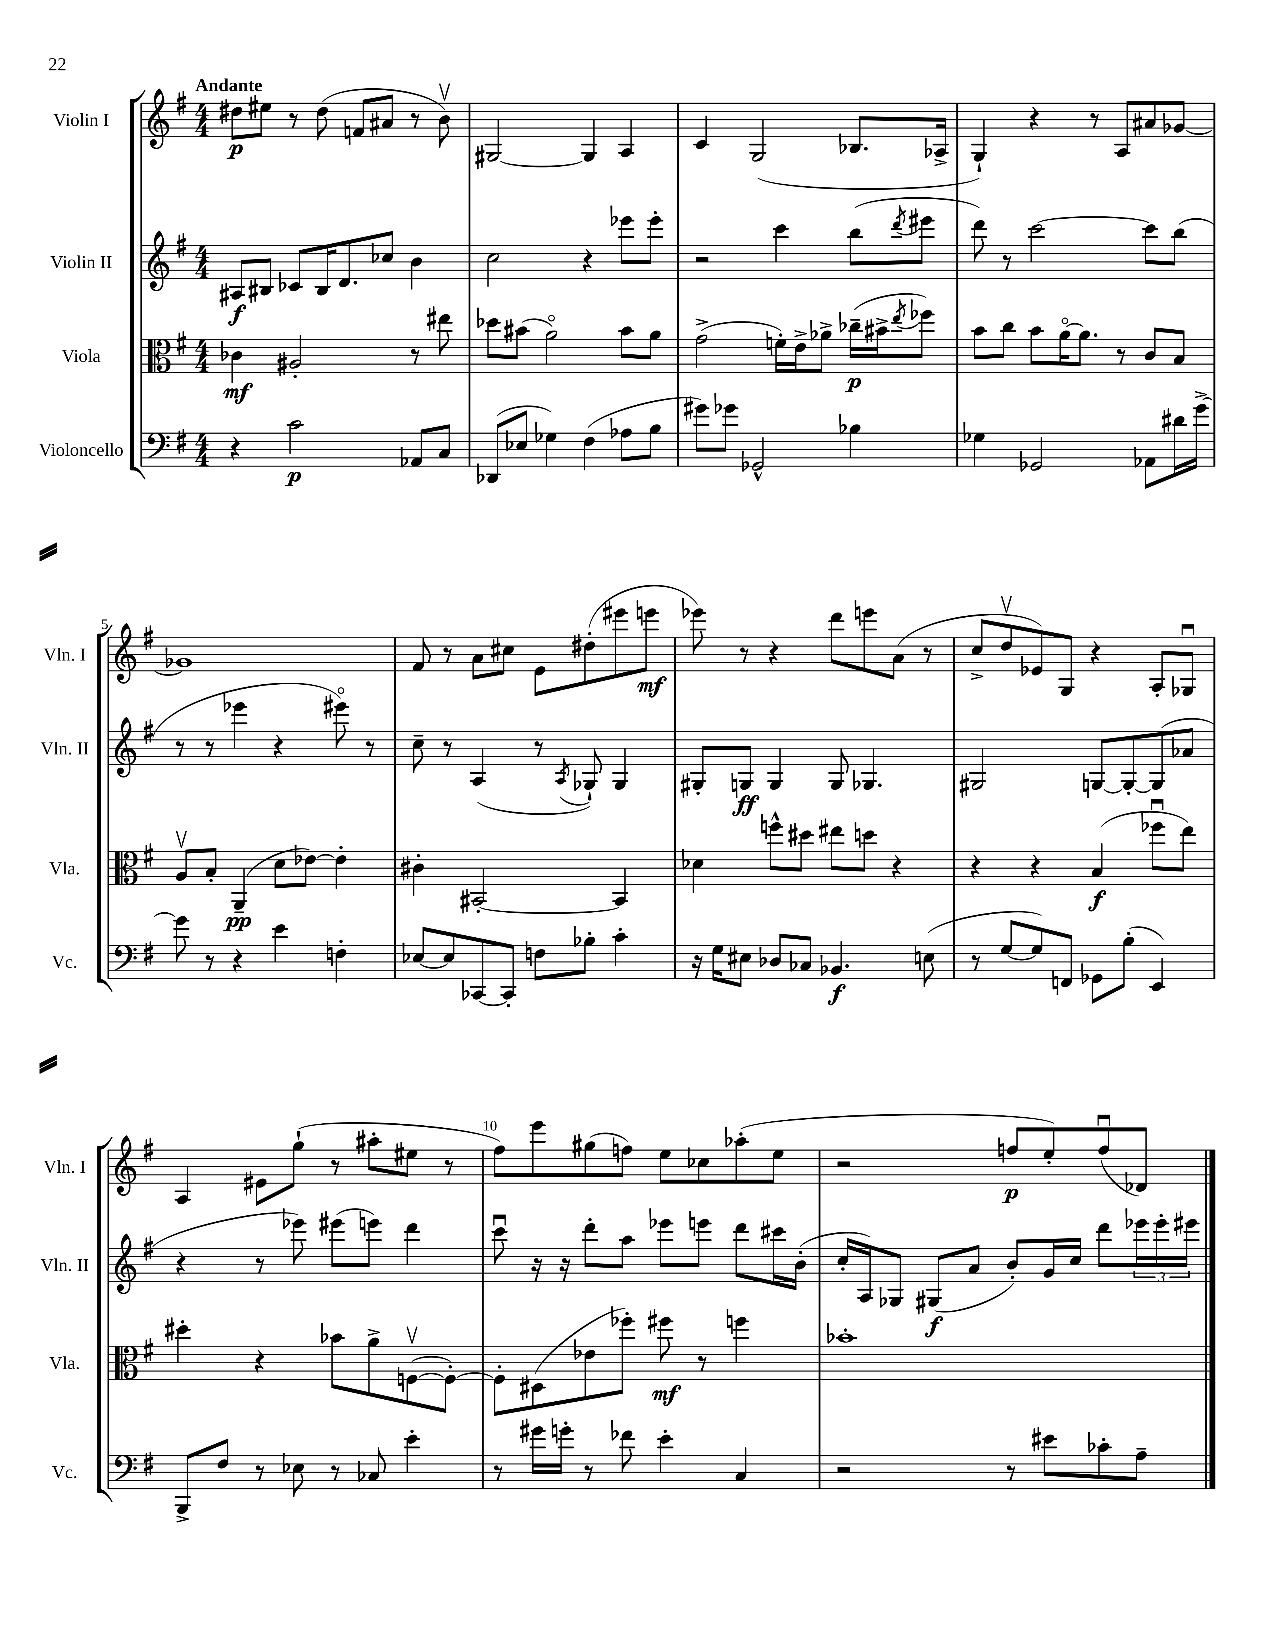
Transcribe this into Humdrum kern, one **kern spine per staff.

**kern	**kern	**kern	**kern
*staff4	*staff3	*staff2	*staff1
*clefF4	*clefC3	*clefG2	*clefG2
*k[f#]	*k[f#]	*k[f#]	*k[f#]
*M4/4	*M4/4	*M4/4	*M4/4
4r	4c-	8A#	8dd#
.	.	8B#	8ee#
2c	2A#'	8c-	8r
.	.	16B#	(8dd#
.	.	8.d	.
.	.	.	8f
.	.	8cc-	8a#
8AA-	8r	4b	8r
8C	8ee#	.	8bv)
=	=	=	=
(8DD-	8dd-	2cc	[2G#
8E-	(8b#	.	.
4G-)	2ao)	.	.
(4F#	.	4r	4G#]
8A-	8b#	8eee-	4A
8B	8a	8eee-'	.
=	=	=	=
8g#)	(2g^	2r	4c
8g-	.	.	.
2GG-^^	.	.	(2G
.	16f')	4ccc	.
.	16e^	.	.
.	8a-^	.	.
4B-	(16cc-~	(8bb	8.B-
.	16b#^	.	.
.	8qee	8qddd	.
.	8ff-)	8eee#	.
.	.	.	16A-^
=	=	=	=
4G-	8b	8ddd)	4G`)
.	8cc	8r	.
2GG-	8b	[2ccc	4r
.	[16ao	.	.
.	8.a]	.	.
.	.	.	8r
.	8r	.	8A
8AA-	8c	8ccc]	8a#
16d#	8B	(8bb	[8g-
[16g^	.	.	.
=	=	=	=
8g]	8Av	8r	1g-]
8r	8B'	8r	.
4r	(4AA~	4eee-	.
4e	8d	4r	.
.	[8e-)	.	.
4F'	4e-']	8eee#o)	.
.	.	8r	.
=	=	=	=
[8E-	4c#'	8cc~	8f#
8E-]	.	8r	8r
[8CC-	[2BB#'	(4A	8a
8CC-']	.	.	8cc#
8F	.	8r	8e
.	.	8qA	.
8B-'	.	8G-`)	(8dd#'
4c'	4BB#]	4G-	8eee#
.	.	.	8eee
=	=	=	=
16r	4d-	8G#'	8eee-)
16G	.	.	.
8E#	.	8G	8r
8D-	8ff^^	4G	4r
8C-	8dd#	.	.
4.BB-	8ee#	8G	8ddd
.	8dd	4.G-	8eee
.	4r	.	(8a
(8E	.	.	8r
=	=	=	=
8r	4r	2G#	8cc^
[8G	.	.	8ddv
8G])	4r	.	8e-)
8FF	.	.	8G
8GG-	(4B	[8G	4r
(8B'	.	8G'_	.
4EE)	8ff-u	(8G]	8A'
.	8ee)	8a-	8G-u
=	=	=	=
8BBB^	4dd#'	4r	4A
8F#	.	.	.
8r	4r	8r	8e#
8E-	.	8eee-)	(8gg`
8r	8b-	(8eee#	8r
8C-	8a^	8eee)	8aa#'
4e'	([8Fv	4ddd	8ee#
.	8F'_)	.	8r
=	=	=	=
8r	8F']	8cccu	8ff#)
16g#	(8D#	16r	8eee
16g'	.	16r	.
8r	8e-	8ddd'	(8gg#
8f-	8ff-')	8aa	8ff)
4e'	8ff#	8eee-	8ee
.	8r	8eee	8cc-
4C	4ff	8ddd	(8aa-'
.	.	16ccc#	8ee
.	.	(16b'	.
=	=	=	=
2r	1b-'	16cc'	2r
.	.	16A)	.
.	.	8G-	.
.	.	(8G#	.
.	.	8a	.
8r	.	8b')	8ff
8e#	.	16g	8ee')
.	.	16cc	.
8c-'	.	8ddd	(8ffu
8A~	.	24eee-	8d-)
.	.	24eee-'	.
.	.	24eee#	.
==	==	==	==
*-	*-	*-	*-
